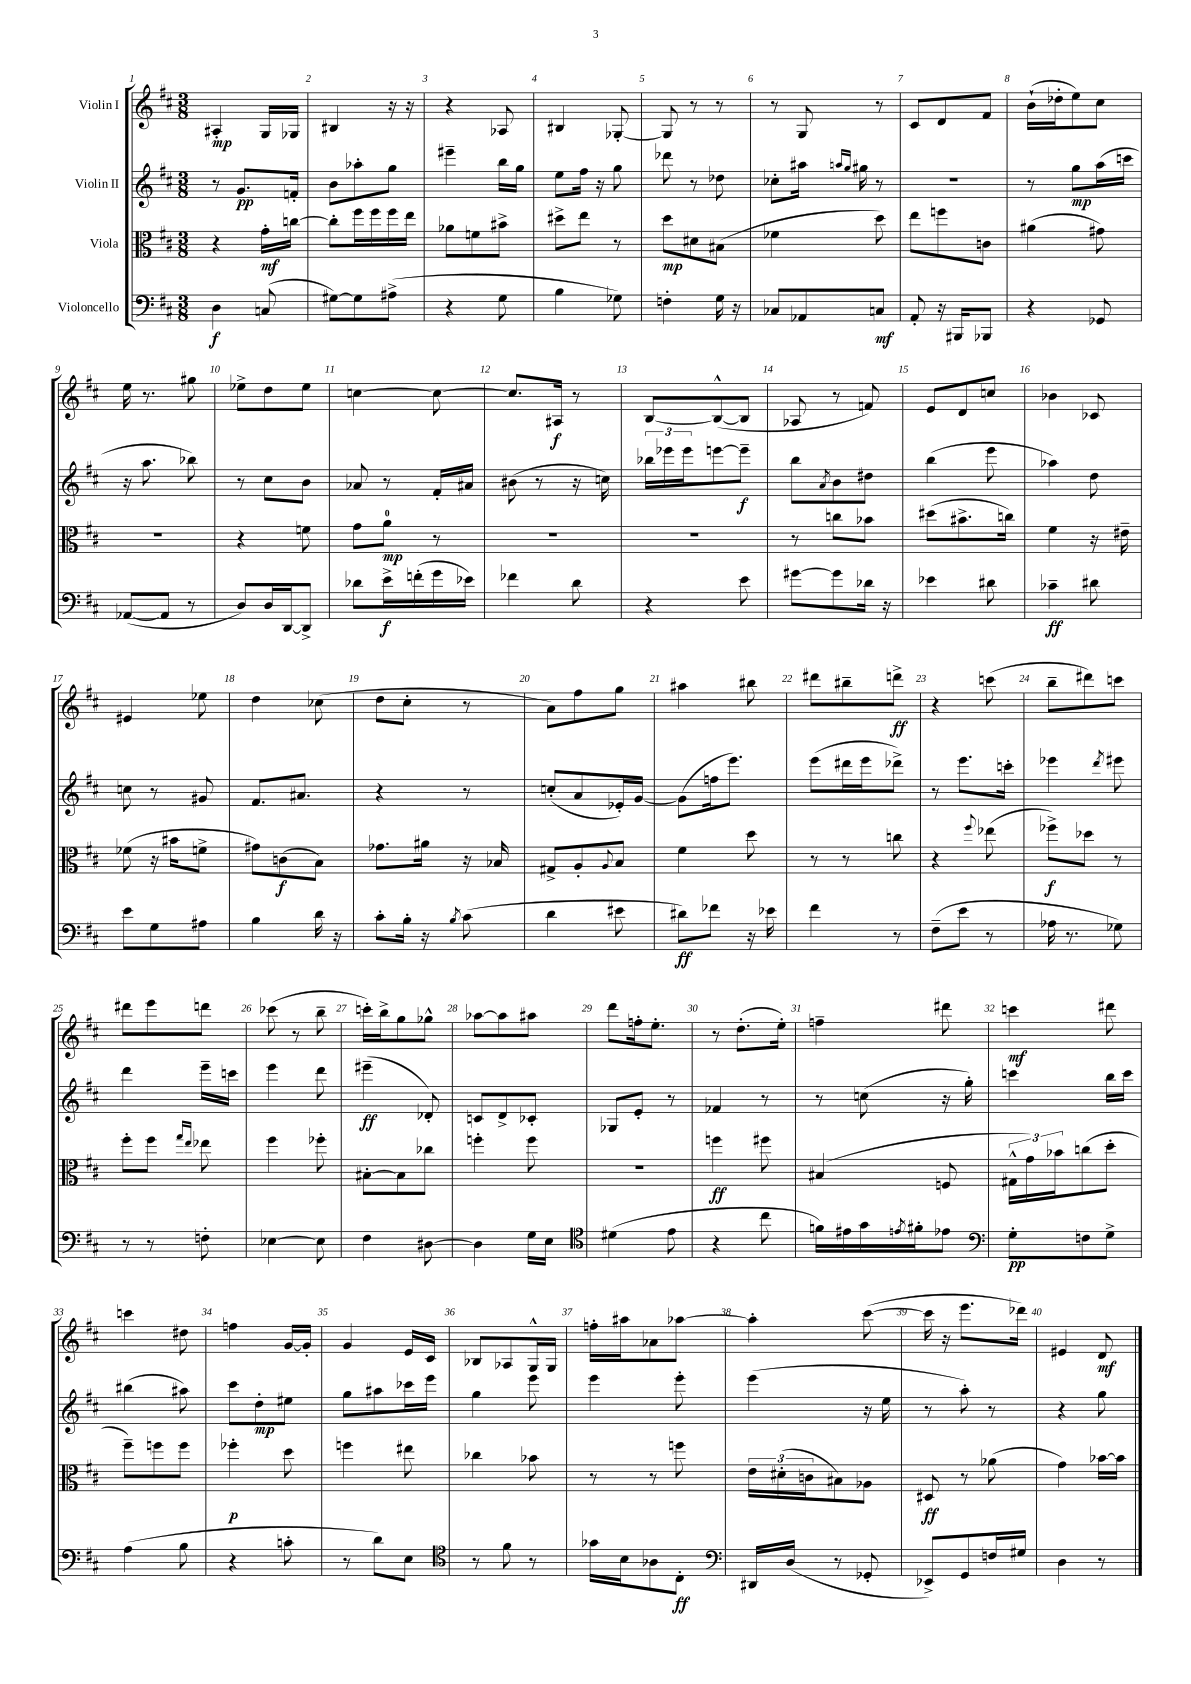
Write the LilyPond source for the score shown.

<<
\new StaffGroup <<
\new Staff = "s0" \with { instrumentName = "Violin I" } {
    \clef treble \key d \major \numericTimeSignature \time 3/8
    ais4-.\mp g16 ges16 |
    bis4 r16 r16 |
    r4 aes8 |
    bis4 ges8~-. |
    ges8 r8 r8 |
    r8 g8 r8 |
    cis'8 d'8 fis'8 |
    b'16-!( des''16-. e''8) cis''8 |
    e''16 r8. gis''8 |
    ees''8-> d''8 ees''8 |
    c''4~ c''8~ |
    c''8. ais16\f r8 |
    b8~ b8~-^( b8 |
    aes8 r8 f'8) |
    e'8 d'8 c''8 |
    bes'4 ces'8 |
    eis'4 ees''8 |
    d''4 ces''8( |
    d''8 cis''8-. r8 |
    a'8) fis''8 g''8 |
    ais''4 bis''8 |
    dis'''8 bis''8-- d'''8->\ff |
    r4 c'''8( |
    b''8-- dis'''8) c'''8 |
    dis'''8 e'''8 d'''8 |
    ces'''8( r8 b''8-- |
    c'''16-.) b''16-> g''8 ges''8-^ |
    aes''8~ aes''8 ais''8 |
    d'''8 f''16-. e''8.-. |
    r8 d''8.-.( e''16-.) |
    f''4-- dis'''8 |
    c'''4\mf dis'''8 |
    c'''4 dis''8 |
    f''4 g'16~ g'16-. |
    g'4 e'16 cis'16 |
    bes8 aes8 g16-^ g16 |
    f''16-. ais''16 aes'8 aes''8~ |
    aes''4-. cis'''8~( |
    cis'''16 r16 e'''8. des'''16) |
    eis'4 d'8\mf \bar "|." |
}
\new Staff = "s1" \with { instrumentName = "Violin II" } {
    \clef treble \key d \major \numericTimeSignature \time 3/8
    r8 g'8.\pp f'16-. |
    b'8 aes''8-. g''8 |
    eis'''4-- b''16 g''16 |
    e''8 fis''16 r16 g''8 |
    des'''8 r8 des''8 |
    ces''8-. ais''16 \grace { a''16 g''16 } gis''16 r8 |
    R4. |
    r8 g''8\mp a''16( c'''16 |
    r16 a''8. bes''8) |
    r8 cis''8 b'8 |
    aes'8 r8 fis'16-. ais'16 |
    bis'8( r8 r16 c''16) |
    \tuplet 3/2 { bes''16 ees'''16 ees'''16 } e'''8~ e'''8--\f |
    b''8 \acciaccatura { a'8 } b'8 dis''8 |
    b''4( e'''8 |
    aes''4) d''8 |
    c''8 r8 gis'8 |
    fis'8. ais'8. |
    r4 r8 |
    c''8-.( a'8 ees'16-.) g'16~ |
    g'8( f''16 e'''8.) |
    e'''8( dis'''16 e'''16 des'''8->) |
    r8 e'''8. c'''16-. |
    ees'''4 \acciaccatura { d'''8 } eis'''8 |
    d'''4 e'''16-- c'''16 |
    e'''4 d'''8 |
    eis'''4--\ff( des'8-.) |
    c'8 d'8-> ces'8-. |
    ges8 e'8-. r8 |
    fes'4 r8 |
    r8 c''8( r16 g''16-.) |
    c'''4 b''16 c'''16 |
    bis''4( ais''8) |
    cis'''8 d''8-.\mp eis''8 |
    g''8 ais''8 ces'''16 e'''16 |
    g''4 e'''8 |
    e'''4 e'''8-. |
    e'''4( r16 e''16 |
    r8 a''8-.) r8 |
    r4 g''8 \bar "|." |
}
\new Staff = "s2" \with { instrumentName = "Viola" } {
    \clef alto \key d \major \numericTimeSignature \time 3/8
    r4 g'16-.\mf c''16~ |
    c''8-. fis''16 fis''16 fis''16 e''16 |
    aes'8 f'8 bis'8-> |
    dis''8-> e''8 r8 |
    d''8\mp dis'8 bis8( |
    fes'4 d''8) |
    e''8 f''8 c'8 |
    ais'4( gis'8) |
    R4. |
    r4 f'8 |
    g'8 a'8-0\mp r8 |
    R4. |
    R4. |
    r8 c''8 bes'8 |
    dis''8( bis'8.-> c''16) |
    fis'4 r16 eis'16-- |
    fes'8( r16 bis'16 f'8-> |
    gis'8) c'8\f( b8) |
    ges'8. ais'16 r16 bes16 |
    gis8-> a8-. \appoggiatura { a8 } b8 |
    fis'4 d''8 |
    r8 r8 c''8 |
    r4 \appoggiatura { fis''8 } ees''8( |
    fes''8->\f) des''8 r8 |
    fis''8-. fis''8 \grace { g''16 e''16 } ees''8 |
    fis''4 fes''8-. |
    bis8~-. bis8 ces''8 |
    f''4-. f''8 |
    R4. |
    f''4\ff fis''8 |
    bis4( f8 |
    \tuplet 3/2 { gis16-^ g'16) bes'16 } c''8( d''8-. |
    fis''8--) f''8 f''8 |
    fes''4-.\p d''8 |
    f''4 eis''8 |
    ces''4 bes'8 |
    r8 r8 f''8 |
    \tuplet 3/2 { e'16 dis'16-.( c'16 } bis8) aes8 |
    dis8\ff r8 aes'8( |
    g'4) bes'16~ bes'16 \bar "|." |
}
\new Staff = "s3" \with { instrumentName = "Violoncello" } {
    \clef bass \key d \major \numericTimeSignature \time 3/8
    d4\f c8( |
    gis8~) gis8 ais8->( |
    r4 g8 |
    b4 ges8) |
    f4-. g16 r16 |
    ces8 aes,8 c8\mf |
    a,8-. r16 bis,,16 bes,,8 |
    r4 ges,8 |
    aes,8~( aes,8 r8 |
    d8) d16 d,16~ d,8-> |
    des'8 e'16->\f f'16-.( g'16 ees'16) |
    fes'4 d'8 |
    r4 e'8 |
    gis'8~ gis'8 des'16 r16 |
    ees'4 dis'8 |
    ces'4--\ff dis'8 |
    e'8 g8 ais8 |
    b4 d'16 r16 |
    cis'8-. b16-. r16 \acciaccatura { b8 } cis'8( |
    d'4 eis'8 |
    dis'8\ff) fes'8 r16 ees'16 |
    fis'4 r8 |
    fis8--( e'8 r8 |
    aes16 r8. ges8) |
    r8 r8 f8-. |
    ees4~ ees8 |
    fis4 dis8~ |
    dis4 g16 e16 |
    \clef tenor dis'4( e'8 |
    r4 cis''8 |
    f'16) eis'16 g'16 \acciaccatura { e'8 } fis'16-. ees'8 |
    \clef bass g8-.\pp f8 g8-> |
    a4( b8 |
    r4 c'8-. |
    r8 d'8) e8 |
    \clef tenor r8 fis'8 r8 |
    ges'16 b16 aes8 cis8-.\ff |
    \clef bass dis,16 d16( r8 ges,8-. |
    ees,8->) g,8 f16 gis16 |
    d4 r8 \bar "|." |
}
>>
>>
\layout { \context { \Score \override BarNumber.break-visibility = ##(#f #t #t) barNumberVisibility = #all-bar-numbers-visible } }
